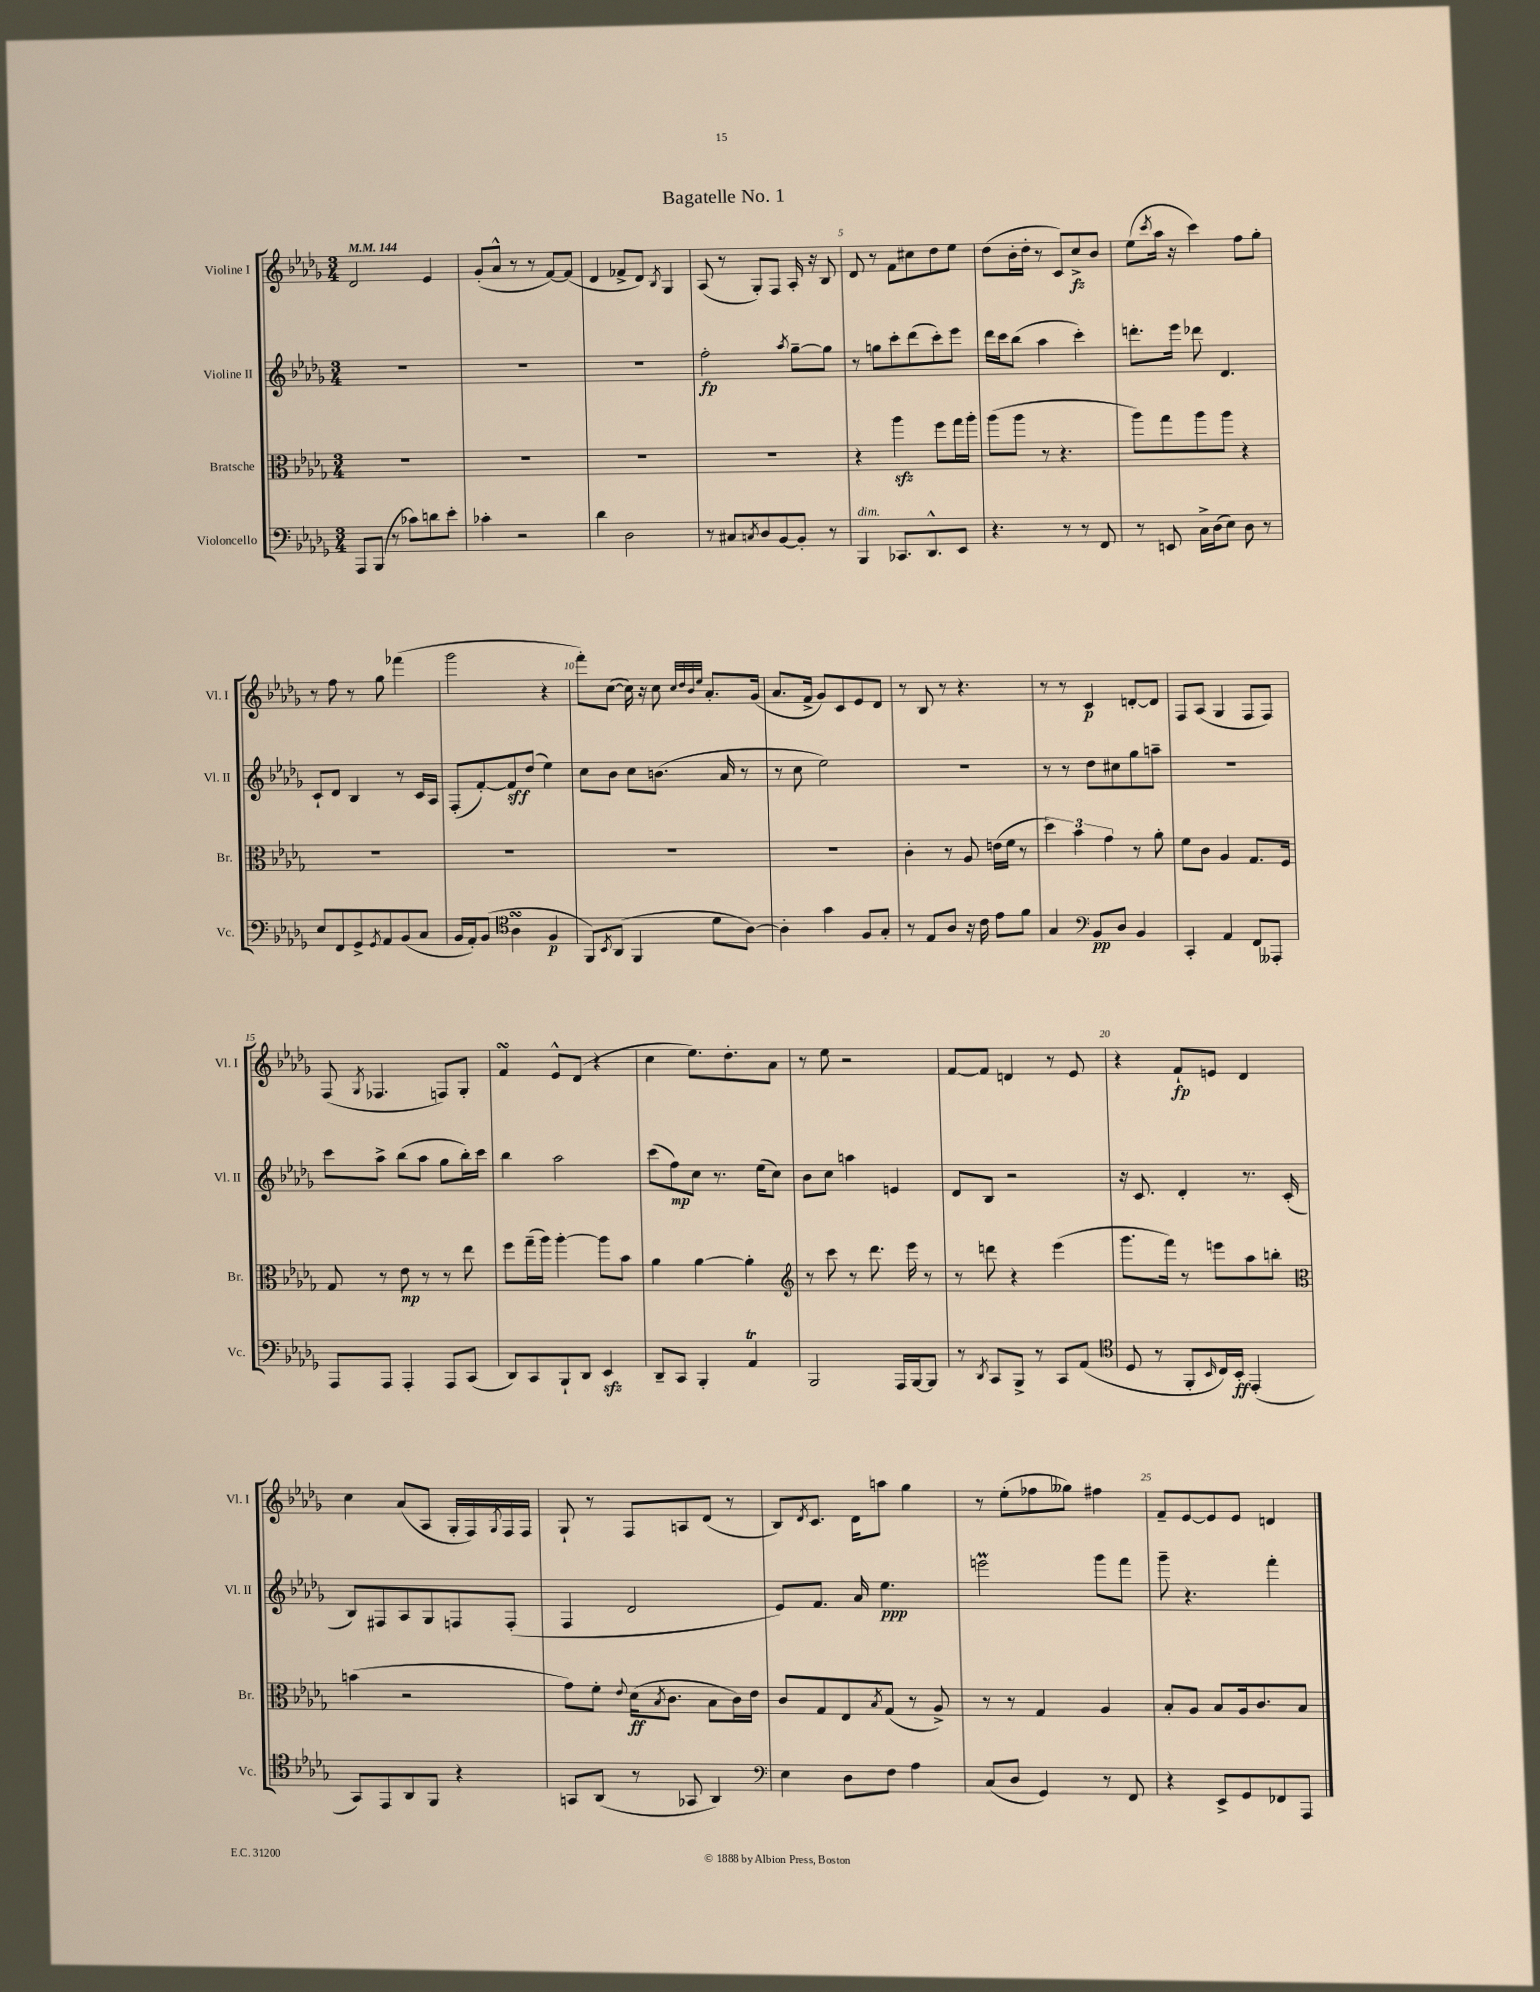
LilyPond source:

\header { title = "Bagatelle No. 1" }
<<
\new StaffGroup <<
\new Staff = "s0" \with { instrumentName = "Violine I" shortInstrumentName = "Vl. I" } {
    \clef treble \key des \major \numericTimeSignature \time 3/4 \tempo 4 = 144
    des'2 ees'4 |
    ges'8-.( aes'8-^ r8 r8 f'8~) f'8( |
    des'4 fes'8-> des'8) \acciaccatura { bes8 } ges4 |
    aes8( r8 ges8-.) f8 aes16-. r16 bes8 |
    des'8 r8 f'8 cis''8 des''8 ees''8 |
    des''8( bes'16-. des''16-. r8 c'8) c''8->\fz bes'8 |
    ees''8( \acciaccatura { c'''8 } aes''16 r16 c'''4) f''8 ges''8-. |
    r8 f''8 r8 ges''8 fes'''4( |
    ges'''2 r4 |
    f'''8-.) c''8~( c''16) r16 c''8 \grace { c''32 des''32 bes'32 ees''32 } aes'8.-. ges'16( |
    aes'8. f'16-> ges'8) c'8 ees'8 des'8 |
    r8 bes8 r8 r4. |
    r8 r8 c'4\p d'8~-. d'8 |
    f8 aes8( ges4 f8 f8) |
    f8( \acciaccatura { ges8 } fes4. f8) ges8-. |
    f'4\turn ees'8-^ des'8( r4 |
    c''4 ees''8.) des''8.-. aes'8 |
    r8 ees''8 r2 |
    f'8~ f'8 d'4 r8 ees'8 |
    r4 f'8-!\fp e'8 des'4 |
    c''4 aes'8( aes8 ges16-. f16) \acciaccatura { ges8 } f16 f16 |
    ges8-! r8 f8 a8 des'8( r8 |
    bes8) \acciaccatura { des'8 } c'8. des'16 a''8 ges''4 |
    r8 ees''8-.( fes''8 geses''8) fis''4 |
    f'8-- ees'8~ ees'8 ees'8 d'4 \bar "|." |
}
\new Staff = "s1" \with { instrumentName = "Violine II" shortInstrumentName = "Vl. II" } {
    \clef treble \key des \major \numericTimeSignature \time 3/4
    R2. |
    R2. |
    R2. |
    f''2-.\fp \acciaccatura { aes''8 } ges''8~-- ges''8 |
    r8 g''8 c'''8-. des'''8( c'''8-.) ees'''8 |
    des'''16 c'''16 bes''8( aes''4 c'''4-.) |
    d'''8.-. ees'''16 des'''8 des'4. |
    c'8-! des'8 bes4 r8 c'16 aes16 |
    f8-.( f'8~-.) f'8\sff des''8( ees''4) |
    c''8 bes'8 c''8 b'8.( aes'16 r8 |
    r8 c''8 ees''2) |
    R2. |
    r8 r8 des''8 cis''8 ges''8 a''8-- |
    R2. |
    c'''8 aes''8-> bes''8( aes''8 ges''8 bes''16-.) c'''16 |
    bes''4 aes''2 |
    c'''8( f''8\mp) c''8 r8. ees''16( c''8) |
    bes'8 c''8 a''4 e'4 |
    des'8 bes8 r2 |
    r16 c'8. des'4-. r8. c'16-.( |
    bes8) fis8 aes8 ges8 f8 f8-.( |
    f4 des'2 |
    ees'8) f'8. aes'16 ees''4.\ppp |
    e'''2\prall ges'''8 f'''8 |
    ges'''8-- r4. f'''4-. \bar "|." |
}
\new Staff = "s2" \with { instrumentName = "Bratsche" shortInstrumentName = "Br." } {
    \clef alto \key des \major \numericTimeSignature \time 3/4
    R2. |
    R2. |
    R2. |
    R2. |
    r4 aes''4\sfz f''8 ges''16 aes''16-. |
    aes''8( aes''8 r8 r4. |
    aes''8) ges''8 aes''8 aes''8 r4 |
    R2. |
    R2. |
    R2. |
    R2. |
    c'4-. r8 aes8 e'16( f'16 r8 |
    \tuplet 3/2 { des''4) bes'4 ges'4 } r8 aes'8-. |
    f'8 c'8 aes4 ges8. f16 |
    ges8 r8 ees'8\mp r8 r8 ees''8 |
    f''8 ges''16--( aes''16) aes''4~-. aes''8 bes'8 |
    aes'4 aes'4~ aes'4-. |
    \clef treble r8 c'''8 r8 des'''8. ees'''16 r8 |
    r8 d'''8 r4 ees'''4( |
    ges'''8. f'''16) r8 e'''8 aes''8 b''8-. |
    \clef alto b'4( r2 |
    ges'8) f'8-. \appoggiatura { ees'8 } des'16\ff( \acciaccatura { bes8 } c'8. bes8 c'16) ees'16 |
    c'8 ges8 ees8 \acciaccatura { bes8 } ges8( r8 aes8->) |
    r8 r8 ges4 aes4 |
    bes8-. aes8 bes8 aes16 c'8. bes8 \bar "|." |
}
\new Staff = "s3" \with { instrumentName = "Violoncello" shortInstrumentName = "Vc." } {
    \clef bass \key des \major \numericTimeSignature \time 3/4
    aes,,8 bes,,8( r8 ces'8) d'8 ees'8-. |
    ces'4-. r2 |
    des'4 des2 |
    r8 cis8 \acciaccatura { c8 } des8 bes,8~ bes,8-. r8 |
    bes,,4^\markup { \italic "dim." } ces,8. des,8.-^ ees,8 |
    r4. r8 r8 f,8 |
    r8 e,8 c16-> des16( ees8) des8 r8 |
    ees8 f,8 ges,8-> \acciaccatura { ges,8 } aes,8 bes,8( c8 |
    bes,16 aes,16-.) bes,8( \clef tenor aes4\turn f4\p |
    f,8) \acciaccatura { bes,8 } aes,8( f,4 des'8 aes8~) |
    aes4-. ges'4 f8 ges8-. |
    r8 ees8 aes8 r16 c'16 ees'8 f'8 |
    ges4 \clef bass bes,8\pp des8 bes,4 |
    c,4-. aes,4 f,8 aeses,,8-. |
    aes,,8 aes,,8 aes,,4-. aes,,8 c,8( |
    des,8) c,8 bes,,8-! des,8 ees,4\sfz |
    des,8-- c,8 bes,,4-. aes,4\trill |
    bes,,2 aes,,16 bes,,16~ bes,,8 |
    r8 \acciaccatura { des,8 } c,8 bes,,8-> r8 c,8 aes,8( |
    \clef tenor des8 r8 f,8-. \grace { bes,16 } c16) bes,16-.\ff ees,4-.( |
    ges,8) ees,8 aes,8 f,8 r4 |
    g,8 aes,8( r8 ges,8 aes,4) |
    \clef bass ees4 des8 f8 aes4 |
    c8( des8 ges,4) r8 f,8 |
    r4 ees,8-> ges,8 fes,8 aes,,8 \bar "|." |
}
>>
>>
\layout { \context { \Score \override BarNumber.break-visibility = ##(#f #t #t) barNumberVisibility = #(every-nth-bar-number-visible 5) } }
